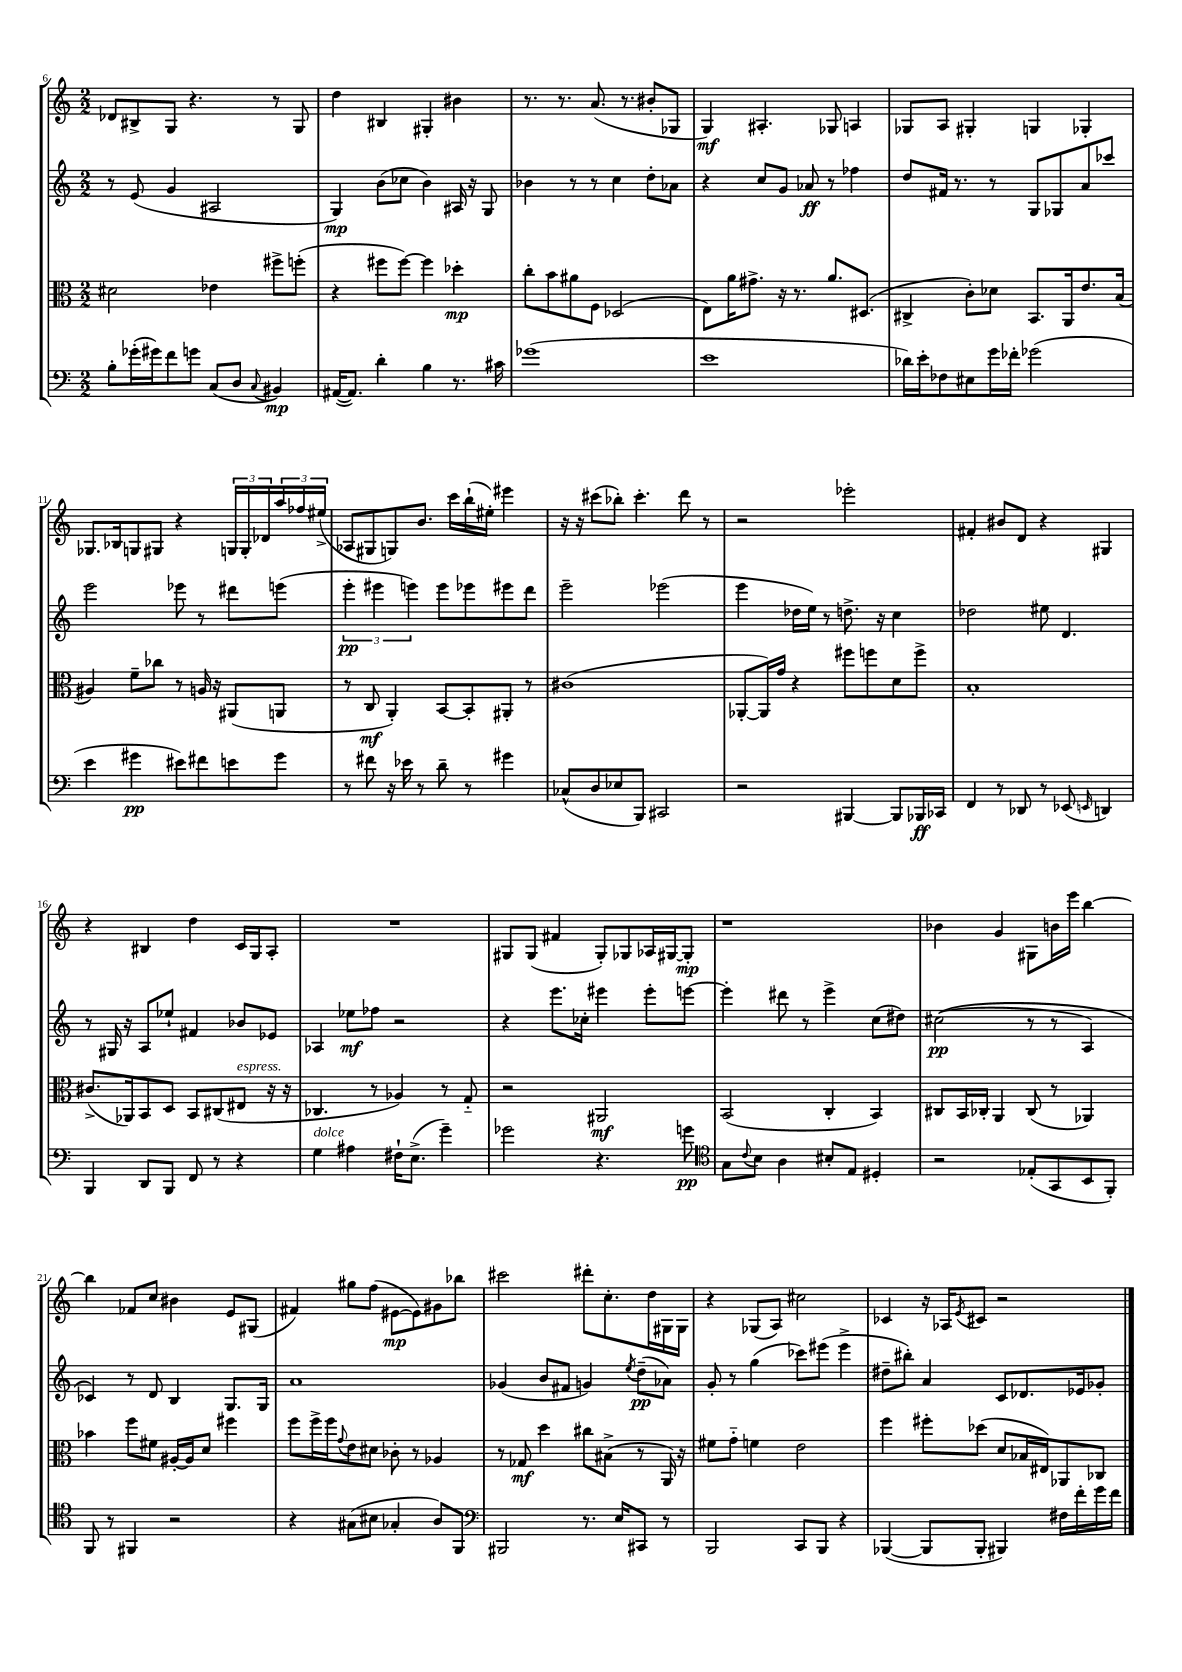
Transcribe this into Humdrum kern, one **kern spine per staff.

**kern	**dynam	**kern	**dynam	**kern	**dynam	**kern	**dynam
*part4	*part4	*part3	*part3	*part2	*part2	*part1	*part1
*staff4	*staff4	*staff3	*staff3	*staff2	*staff2	*staff1	*staff1
*clefF4	*	*clefC3	*	*clefG2	*	*clefG2	*
*k[]	*	*k[]	*	*k[]	*	*k[]	*
*M2/2	*	*M2/2	*	*M2/2	*	*M2/2	*
=6	=6	=6	=6	=6	=6	=6	=6
8B'\L	.	2d#X\	.	8r	.	8d-X/L	.
(16g-X'\L	.	.	.	(8e/	.	8B#X^/	.
16g#X\J)	.	.	.	.	.	.	.
8f\	.	.	.	4g/	.	8G/J	.
8gn\J	.	.	.	.	.	4.r	.
(8C/L	.	4e-X\	.	2A#X/	.	.	.
8D/J	.	.	.	.	.	.	.
8qqC/	.	.	.	.	.	.	.
4BB#X/)	mp	8ff#X^\L	.	.	.	8r	.
.	.	(8ffn'\J	.	.	.	8G/	.
=7	=7	=7	=7	=7	=7	=7	=7
([16AA#X/KL	.	4r	.	4G/)	mp	4dd\	.
8.AA#/J])	.	.	.	.	.	.	.
4d'\	.	8ff#X\L	.	(8b\L	.	4B#X/	.
.	.	[8ff#\J)	.	8cc-X\J	.	.	.
4B\	.	4ff#\]	.	4b\)	.	4G#X'/	.
8.r	.	4dd-X'\	mp	16A#X/	.	4b#X\	.
.	.	.	.	16r	.	.	.
.	.	.	.	8G/	.	.	.
16c#X\	.	.	.	.	.	.	.
=8	=8	=8	=8	=8	=8	=8	=8
(1g-X	.	8cc'\L	.	4b-X\	.	8.r	.
.	.	8b\	.	.	.	.	.
.	.	.	.	.	.	8.r	.
.	.	8a#X\	.	8r	.	.	.
.	.	8F\J	.	8r	.	(8.a/	.
.	.	(2D-X/	.	4cc\	.	.	.
.	.	.	.	.	.	8.r	.
.	.	.	.	8dd'\L	.	8b#X'/L	.
.	.	.	.	8a-X\J	.	8G-X/J	.
=9	=9	=9	=9	=9	=9	=9	=9
1e	.	8E\L)	.	4r	.	4G/)	mf
.	.	16a\K	.	.	.	.	.
.	.	8.g#X^\J	.	.	.	.	.
.	.	.	.	8cc/L	.	4.A#X'/	.
.	.	16r	.	8g/J	.	.	.
.	.	8.r	.	.	.	.	.
.	.	.	.	8a-X/	ff	.	.
.	.	8.a/L	.	8r	.	8G-X/	.
.	.	.	.	4ff-X\	.	4An/	.
.	.	(8.D#X/J	.	.	.	.	.
=10	=10	=10	=10	=10	=10	=10	=10
16d-X\LL)	.	4C#X^/	.	8dd/L	.	8G-X/L	.
16e'\J	.	.	.	.	.	.	.
8F-X\	.	.	.	16f#X/Jk	.	8A/J	.
.	.	.	.	8.r	.	.	.
8E#X\	.	8c'\L)	.	.	.	4G#X'/	.
16g\L	.	8d-X\J	.	8r	.	.	.
16f-X'\JJ	.	.	.	.	.	.	.
(2g-X\	.	8.BB/L	.	8G/L	.	4Gn/	.
.	.	.	.	8G-X/	.	.	.
.	.	16AA/k	.	.	.	.	.
.	.	8.e/	.	8a/	.	4G-X'/	.
.	.	.	.	8ccc-X/J	.	.	.
.	.	(16B/Jk	.	.	.	.	.
!!LO:LB:g=z
=11	=11	=11	=11	=11	=11	=11	=11
4e\	.	4A#X/)	.	2eee\	.	8.G-X/L	.
.	.	.	.	.	.	16B-X/k	.
4g#X\	pp	8f~\L	.	.	.	8Gn/	.
.	.	8cc-X\J	.	.	.	8G#X/J	.
8e#X\L)	.	8r	.	8eee-X\	.	4r	.
8f#X\	.	16An/	.	8r	.	.	.
.	.	16r	.	.	.	.	.
8en\	.	(8AA#X/L	.	8ddd#X\L	.	24Gn/LL	.
.	.	.	.	.	.	24G'/	.
.	.	.	.	.	.	24d-X/	.
8g#\J	.	8AAn/J	.	(8eeen\J	.	24aa/	.
.	.	.	.	.	.	24ff-X/	.
.	.	.	.	.	.	(24ee#X^/JJ	.
=12	=12	=12	=12	=12	=12	=12	=12
8r	.	8r	.	6eee'\	pp	8A-X/L	.
8f#X\	.	8C/	mf	.	.	8G#X/	.
.	.	.	.	6eee#X\	.	.	.
16r	.	4AA'/)	.	.	.	8Gn/)	.
16e-X\	.	.	.	.	.	.	.
.	.	.	.	6eeen\)	.	.	.
8r	.	.	.	.	.	8.b/J	.
8d~\	.	[8BB/L	.	8eee\L	.	.	.
.	.	.	.	.	.	16ccc\LL	.
8r	.	8BB'/]	.	8eee-X\	.	(16bb`\	.
.	.	.	.	.	.	16ee#X'\JJ)	.
4g#X\	.	8AA#X'/J	.	8eee#X\	.	4eee#X\	.
.	.	8r	.	8ddd\J	.	.	.
=13	=13	=13	=13	=13	=13	=13	=13
(8C-X^^/L	.	(1c#X	.	2eee~\	.	16r	.
.	.	.	.	.	.	16r	.
8D/	.	.	.	.	.	(8ccc#X\L	.
8E-X/	.	.	.	.	.	8bb-X'\J)	.
8BBB/J)	.	.	.	.	.	4.ccc#'\	.
2CC#X/	.	.	.	(2eee-X\	.	.	.
.	.	.	.	.	.	8ddd\	.
.	.	.	.	.	.	8r	.
=14	=14	=14	=14	=14	=14	=14	=14
2r	.	[8AA-X'/L	.	4eee\	.	2r	.
.	.	16AA-/L])	.	.	.	.	.
.	.	16g/JJ	.	.	.	.	.
.	.	4r	.	16dd-X\LL	.	.	.
.	.	.	.	16ee\JJ)	.	.	.
.	.	.	.	8r	.	.	.
[4BBB#X/	.	8ff#X\L	.	8.ddn^\	.	2eee-X'\	.
.	.	8ffn\	.	.	.	.	.
.	.	.	.	16r	.	.	.
8BBB#/L]	.	8d\	.	4cc\	.	.	.
16BBB-X/L	ff	8ff^\J	.	.	.	.	.
16CC-X/JJ	.	.	.	.	.	.	.
=15	=15	=15	=15	=15	=15	=15	=15
4FF/	.	1B'	.	2dd-X\	.	4f#X'/	.
8r	.	.	.	.	.	8b#X/L	.
8DD-X/	.	.	.	.	.	8d/J	.
8r	.	.	.	8ee#X\	.	4r	.
(8EE-X/	.	.	.	4.d/	.	.	.
16qqEEn/	.	.	.	.	.	.	.
4DDn/)	.	.	.	.	.	4G#X/	.
!!LO:LB:g=z
=16	=16	=16	=16	=16	=16	=16	=16
4BBB/	.	(8.c#X^/L	.	8r	.	4r	.
.	.	.	.	16G#X/	.	.	.
.	.	16AA-X/k)	.	16r	.	.	.
8DD/L	.	8BB/	.	8A/L	.	4B#X/	.
8BBB/J	.	8D/J	.	8ee-X`/J	.	.	.
8FF/	.	8BB/L	.	4f#X/	.	4dd\	.
8r	.	(8C#X/	.	.	.	.	.
!	!	!LO:TX:a:i:t=espress.	!	!	!	!	!
4r	.	8E#X/J	.	8b-X/L	.	16c/LL	.
.	.	.	.	.	.	16G/J	.
.	.	16r	.	8e-X/J	.	8A'/J	.
.	.	16r	.	.	.	.	.
=17	=17	=17	=17	=17	=17	=17	=17
!LO:TX:a:i:t=dolce	!	!	!	!	!	!	!
4G\	.	4.C-X/	.	4A-X/	.	1r	.
4A#X\	.	.	.	8ee-X\L	mf	.	.
.	.	8r	.	8ff-X\J	.	.	.
16F#X`\KL	.	4A-X/)	.	2r	.	.	.
(8.E^\J	.	.	.	.	.	.	.
4g~\)	.	8r	.	.	.	.	.
.	.	8G/	.	.	.	.	.
=18	=18	=18	=18	=18	=18	=18	=18
2g-X\	.	2r	.	4r	.	8G#X/L	.
.	.	.	.	.	.	(8G#/J	.
.	.	.	.	8.eee\L	.	4f#X/	.
.	.	.	.	16cc-X'\Jk	.	.	.
4.r	.	2AA#X/	mf	4eee#X\	.	8G#'/L)	.
.	.	.	.	.	.	8G-X/	.
.	.	.	.	8eee#'\L	.	16A-X/L	.
.	.	.	.	.	.	[16G#X/J	.
8gn\	pp	.	.	[8eeen\J	.	8G#'/J]	mp
=19	=19	=19	=19	=19	=19	=19	=19
*clefC4	*	*	*	*	*	*	*
8G\L	.	(2BB/	.	4eee'\]	.	1r	.
8qqc/	.	.	.	.	.	.	.
8B\J	.	.	.	.	.	.	.
4A\	.	.	.	8ddd#X\	.	.	.
.	.	.	.	8r	.	.	.
8B#X'/L	.	4C'/	.	4eee^\	.	.	.
8E/J	.	.	.	.	.	.	.
4D#X'/	.	4BB/)	.	(8cc\L	.	.	.
.	.	.	.	8dd#X\J)	.	.	.
=20	=20	=20	=20	=20	=20	=20	=20
2r	.	8C#X/L	.	((2cc#X\	pp	4b-X\	.
.	.	16BB/L	.	.	.	.	.
.	.	16C-X'/JJ	.	.	.	.	.
.	.	4AA/	.	.	.	4g/	.
(8E-X'/L	.	(8C-/	.	8r	.	8G#X\L	.
8GG/	.	8r	.	8r	.	16bn\L	.
.	.	.	.	.	.	16eee\JJ	.
8BB/	.	4AA-X/)	.	4A/)	.	[4bb\	.
8FF'/J)	.	.	.	.	.	.	.
!!LO:LB:g=z
=21	=21	=21	=21	=21	=21	=21	=21
8FF/	.	4b-X\	.	4c-X/)	.	4bb\]	.
8r	.	.	.	.	.	.	.
4FF#X/	.	8ff\L	.	8r	.	8f-X/L	.
.	.	8f#X\J	.	8d/	.	8cc/J	.
2r	.	[16A#X'/LL	.	4B/	.	4b#X\	.
.	.	16A#/J]	.	.	.	.	.
.	.	8d/J	.	.	.	.	.
.	.	4ff#X\	.	8.G/L	.	8e/L	.
.	.	.	.	.	.	(8G#X/J	.
.	.	.	.	16G/Jk	.	.	.
=22	=22	=22	=22	=22	=22	=22	=22
4r	.	8ff\L	.	1a	.	4f#X/)	.
.	.	16ff^\L	.	.	.	.	.
.	.	16ff\J	.	.	.	.	.
.	.	8qqg/	.	.	.	.	.
(8G#X\L	.	8e\	.	.	.	8gg#X\L	.
8B#X\J	.	8d#X\J	.	.	.	(8ff\J	.
4G-X'/	.	8c-X'\	.	.	.	[8e#X\L	mp
.	.	8r	.	.	.	8e#\])	.
8A/L)	.	4A-X/	.	.	.	8g#X\	.
8FF/J	.	.	.	.	.	8bb-X\J	.
=23	=23	=23	=23	=23	=23	=23	=23
*clefF4	*	*	*	*	*	*	*
2BBB#X/	.	8r	.	(4g-X/	.	2ccc#X\	.
.	.	8G-X/	mf	.	.	.	.
.	.	4dd\	.	8b/L	.	.	.
.	.	.	.	8f#X/J	.	.	.
8.r	.	8cc#X\L	.	4gn/)	.	8ddd#X'\L	.
.	.	(8B#X^\J	.	.	.	8.cc'\	.
16E/KL	.	.	.	.	.	.	.
.	.	.	.	8qee/	.	.	.
8CC#X/J	.	8r	.	(8dd~\L	pp	.	.
.	.	.	.	.	.	16dd\L	.
8r	.	16AA/)	.	8a-X\J)	.	16G#X\	.
.	.	16r	.	.	.	16G#\JJ	.
=24	=24	=24	=24	=24	=24	=24	=24
2BBB/	.	8f#X\L	.	8g'/	.	4r	.
.	.	8g\J	.	8r	.	.	.
.	.	4fn\	.	(4gg\	.	(8G-X/L	.
.	.	.	.	.	.	8A/J)	.
8CC/L	.	2e\	.	8ccc-X\L)	.	2cc#X\	.
8BBB/J	.	.	.	(8eee#X\J	.	.	.
4r	.	.	.	4eee#^\	.	.	.
=25	=25	=25	=25	=25	=25	=25	=25
([4BBB-X/	.	4ff\	.	8dd#X~\L	.	4c-X/	.
.	.	.	.	8bb#X'\J)	.	.	.
8BBB-/L]	.	8ff#X'\L	.	4a/	.	16r	.
.	.	.	.	.	.	16A-X/KL	.
.	.	.	.	.	.	8qe/	.
8BBB-'/J	.	(8dd-X\J	.	.	.	8c#X/J	.
4BBB#X/)	.	8d/L	.	8c/L	.	2r	.
.	.	16B-X/L	.	8.d-X/	.	.	.
.	.	16E#X/J)	.	.	.	.	.
16F#X\LL	.	8AA-X/	.	.	.	.	.
16f'\	.	.	.	16e-X/k	.	.	.
16g\	.	8C-X/J	.	8g-X'/J	.	.	.
16f\JJ	.	.	.	.	.	.	.
==	==	==	==	==	==	==	==
*-	*-	*-	*-	*-	*-	*-	*-
